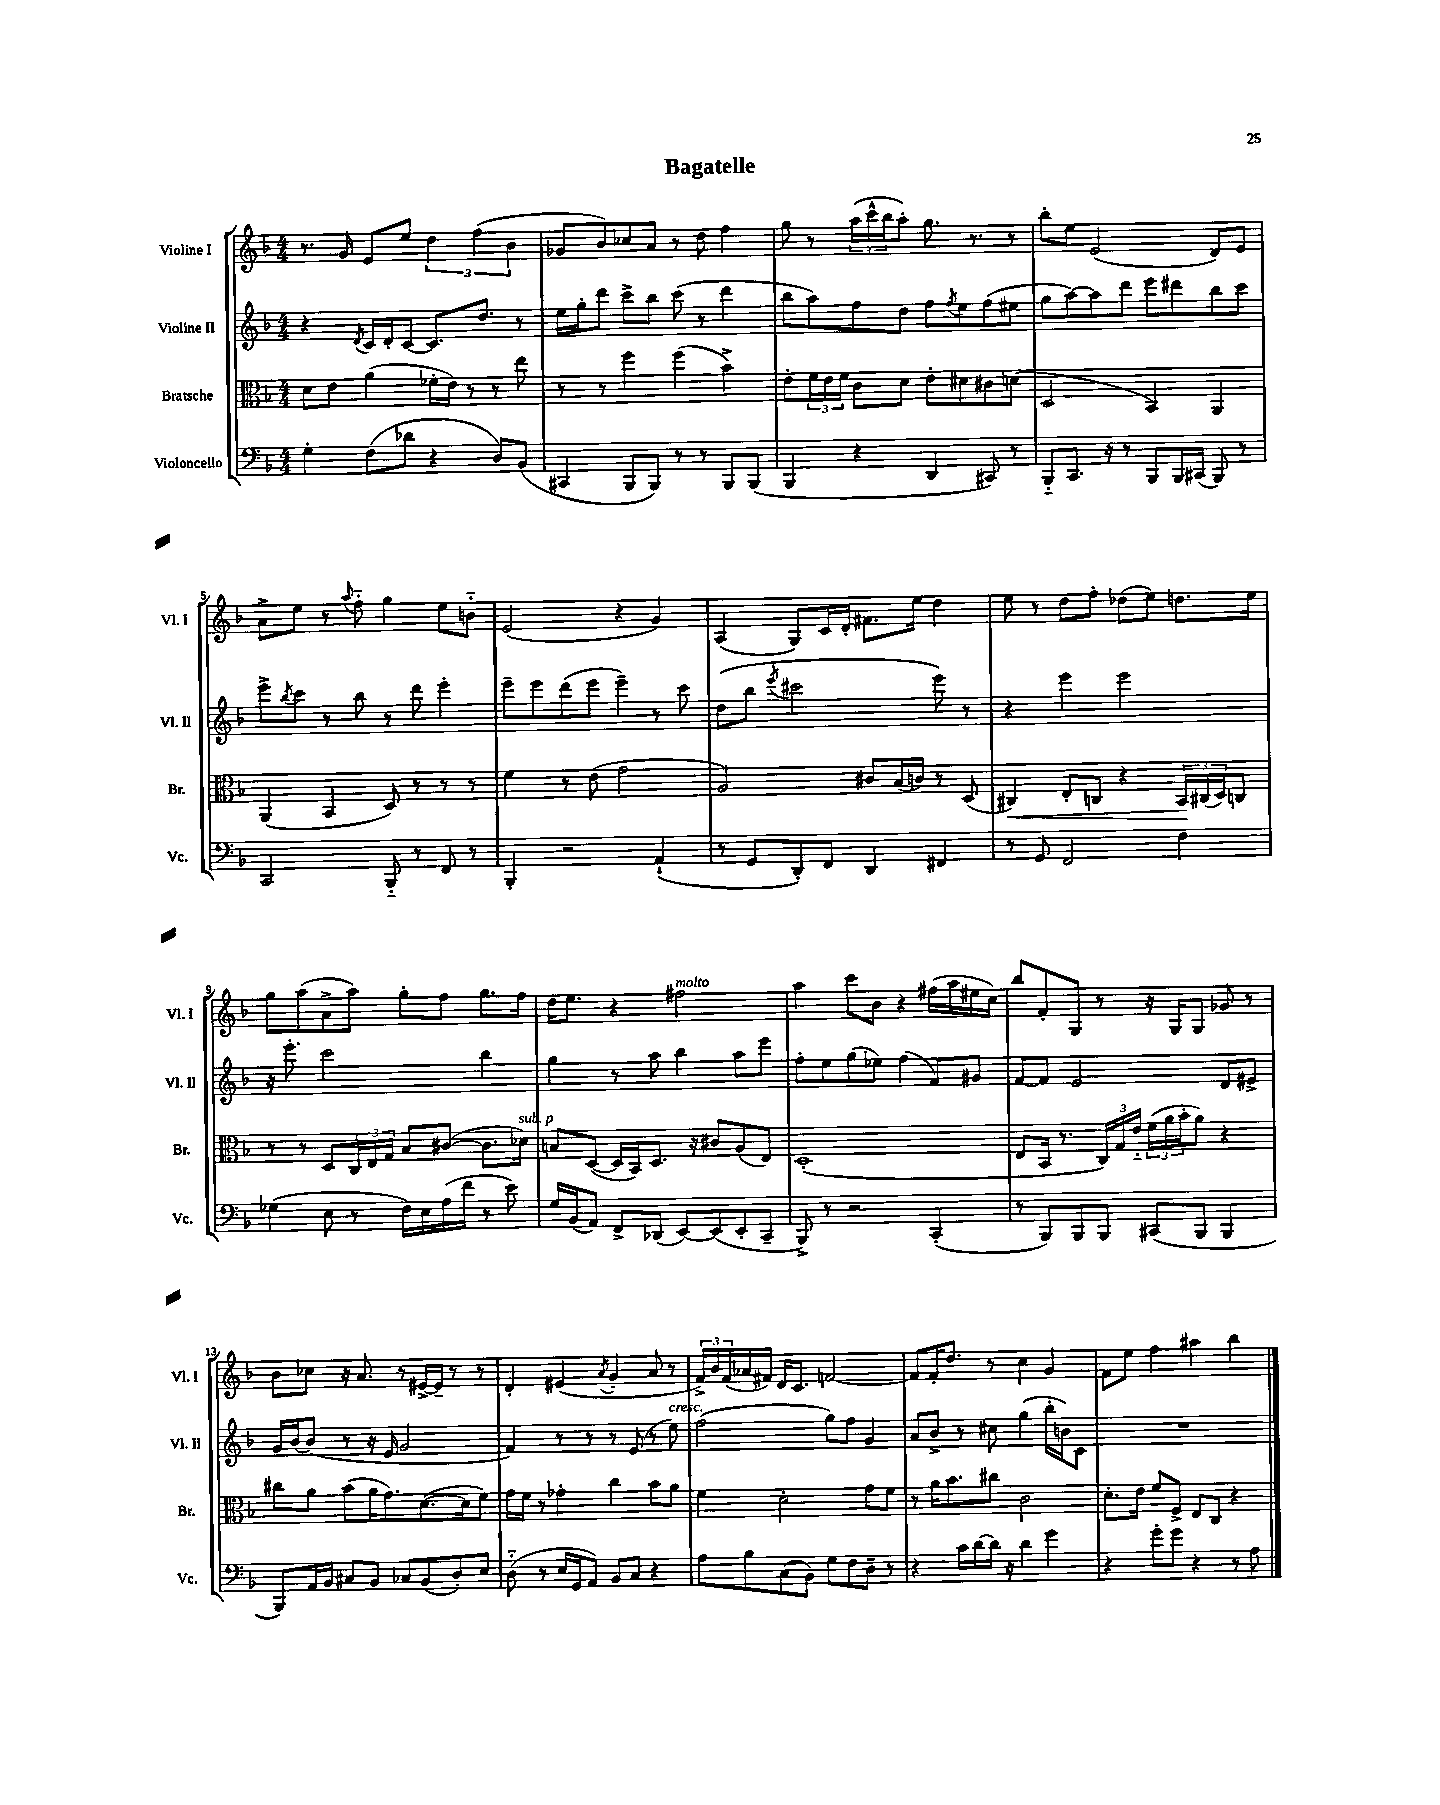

**kern	**kern	**dynam	**kern	**kern
*part4	*part3	*part3	*part2	*part1
*staff4	*staff3	*staff3	*staff2	*staff1
*I"Violoncello	*I"Bratsche	*	*I"Violine II	*I"Violine I
*I'Vc.	*I'Br.	*	*I'Vl. II	*I'Vl. I
*clefF4	*clefC3	*	*clefG2	*clefG2
*k[b-]	*k[b-]	*	*k[b-]	*k[b-]
*M4/4	*M4/4	*	*M4/4	*M4/4
=1	=1	=1	=1	=1
4G'\	8d\L	.	4r	8.r
.	8e\J	.	.	.
.	.	.	.	16g/
.	.	.	8qd/	.
(8F\L	(4a\	.	16c/LL	8e/L
.	.	.	16d'/J	.
8d-X\J	.	.	[8c/J	8ee/J
4r	16f-X'\LL	.	8.c/L]	6dd\
.	16e\JJ)	.	.	.
.	8r	.	.	.
.	.	.	.	(6ff\
.	.	.	8.dd/J	.
8D/L)	8r	.	.	.
.	.	.	.	6b-\
(8BB-/J	8ee\	.	8r	.
=2	=2	=2	=2	=2
4CC#X/	8r	.	16ee\LL	8g-X/L
.	.	.	16gg'\J	.
.	8r	.	8ddd\J	8b-/)
8BBB-/L	4ff\	.	8ccc^\L	8cc-X/
8BBB-/J)	.	.	8bb-\J	8a/J
8r	(4ff\	.	(8ccc\	8r
8r	.	.	8r	8dd\
8BBB-/L	4b-^\)	.	4ddd\	4ff\
(8BBB-/J	.	.	.	.
=3	=3	=3	=3	=3
4BBB-/	8e'\L	.	8bb-\L	8gg\
.	24f\L	.	8aa\)	8r
.	24e\	.	.	.
.	24f\JJ	.	.	.
4r	8c\L	.	8ff\	(24aa\LL
.	.	.	.	24ccc^^\
.	.	.	.	24bb-\J
.	8d\J	.	8dd\J	8aa'\J)
4DD/	8e'\L	.	8ff\L	8.gg\
.	.	.	8qff/	.
.	8d#X\	.	8ee\	.
.	.	.	.	8.r
8CC#X/)	8c#X\	.	(8ff\	.
8r	(8dn\J	.	8ee#X\J	8r
=4	=4	=4	=4	=4
8BBB-/L	2D/	.	8gg\L	8bb-'\L
8.CC/J	.	.	[8aa\)	8ee\J
.	.	.	8aa\]	(2e/
16r	.	.	.	.
8r	.	.	8ddd\J	.
8BBB-/L	4BB-/)	.	8eee\L	.
16BBB-/L	.	.	8ddd#X\	.
(16CC#X/JJ	.	.	.	.
8BBB-/)	4AA/	.	8bb-\	8d/L)
8r	.	.	8ccc\J	8e/J
!!LO:LB:g=z
=5	=5	=5	=5	=5
2CC/	(4AA/	.	8eee^\L	8a^\L
.	.	.	8qbb-/	.
.	.	.	8ccc\J	8ee\J
.	4BB-/	.	8r	8r
.	.	.	.	8qqaa/
.	.	.	8bb-\	8ff\
8BBB-/	8D/)	.	8r	4gg\
8r	8r	.	8ddd\	.
8FF/	8r	.	4eee'\	8ee\L
8r	8r	.	.	8bn\J
=6	=6	=6	=6	=6
4BBB-'/	4f\	.	8eee~\L	(2e/
.	.	.	8eee\	.
2r	8r	.	(8ddd\	.
.	(8e\	.	8eee\J	.
.	2g\	.	4eee~\)	4r
(4AA`/	.	.	8r	4g/)
.	.	.	8ccc\	.
=7	=7	=7	=7	=7
8r	2A/)	.	(8dd\L	(4A/
8GG/L	.	.	8bb-\J	.
.	.	.	8qeee/	.
8DD'/)	.	.	2ccc#X\	8G/L)
8FF/J	.	.	.	16c/L
.	.	.	.	16d'/JJ
4DD/	8c#X/L	.	.	8.f#X\L
.	(16B-/L	.	.	.
.	16cn/JJ)	.	.	16ee\Jk
4FF#X/	8r	.	8eee\)	4dd\
.	(8D/	.	8r	.
=8	=8	=8	=8	=8
!	!	!LO:HP:b	!	!
8r	4C#X/)	<	4r	8ee\
8GG/	.	.	.	8r
2FF/	8E'/L	.	4eee\	8dd\L
.	8Cn/J	.	.	8ff'\J
.	4r	.	2eee\	(8dd-X\L
.	.	.	.	8ee\J)
4F\	24BB-/LL	.	.	8.ddn\L
.	(24C#X/	[	.	.
.	24D/J)	.	.	.
.	8Cn/J	.	.	.
.	.	.	.	16ee\Jk
!!LO:LB:g=z
=9	=9	=9	=9	=9
(4G-X\	8r	.	16r	8gg\L
.	.	.	8.eee'\	.
.	8r	.	.	(8aa\
8E\	8D/L	.	2ccc\	8a^\
8r	24C/L	.	.	8aa\J)
.	24E/	.	.	.
.	24G/JJ	.	.	.
16F\LL)	8B-/L	.	.	8gg'\L
16E\	.	.	.	.
(16A\	([8c#X/J	.	.	8ff\J
16f\JJ	.	.	.	.
8r	8.c#\L]	.	4bb-\	8.gg\L
8e\)	.	.	.	.
!	!LO:TX:a:i:t=sub. p	!	!	!
.	16d-X\Jk)	.	.	16ff\Jk
=10	=10	=10	=10	=10
16G/LL	8Bn/L	.	4gg\	16dd\KL
(16BB-/J	.	.	.	8.ee\J
8AA/J)	([8D/J	.	.	.
8FF^/L	16D/LL]	.	8r	4r
.	16BB-/J)	.	.	.
(8DD-X/J	8.D/J	.	8aa\	.
!	!	!	!	!LO:TX:a:i:t=molto
[8EE/L)	.	.	4bb-\	2ff#X\
.	16r	.	.	.
(8EE/]	8c#X/L	.	.	.
8EE'/	(8A/	.	8aa\L	.
8CC~/J	8E/J)	.	8eee\J	.
=11	=11	=11	=11	=11
8BBB-^/)	(1D'	.	8ff'\L	4aa\
8r	.	.	8ee\	.
2r	.	.	(8gg\	8ccc\L
.	.	.	8ee-X\J)	8b-\J
.	.	.	(4ff\	4r
(4CC'/	.	.	8f/L)	(16ff#X\LL
.	.	.	.	16aa\
.	.	.	8g#X/J	16ee#X\
.	.	.	.	16cc\JJ)
=12	=12	=12	=12	=12
8r	8E/L	.	[8f/L	8bb-/L
8BBB-/L)	16BB-/Jk	.	8f/J]	8f'/
.	8.r	.	.	.
8BBB-/	.	.	2e/	8G/J
8BBB-/J	24C/LL)	.	.	8r
.	24G/	.	.	.
.	24e/JJ	.	.	.
(8CC#X/L	(24f\LL	.	.	16r
.	24a\	.	.	.
.	.	.	.	16G/KL
.	24b-'\J	.	.	.
8BBB-/J	8a\J)	.	.	8G/J
4BBB-/	4r	.	8d/L	8g-X/
.	.	.	8e#X^/J	8r
!!LO:LB:g=z
=13	=13	=13	=13	=13
8BBB-/L)	8cc#X\L	.	16g/LL	8b-\L
.	.	.	[16b-/J	.
16AA/L	8a\J	.	(8b-/J]	8cc-X\J
16BB-/JJ	.	.	.	.
8C#X/L	(8b-\L	.	8r	16r
.	.	.	.	8.a/
8BB-/J	16a\K	.	16r	.
.	8.g\)	.	16e/	.
8C-X/L	.	.	2g/	8r
(8BB-/	([8.d\	.	.	[16e#X^/LL
.	.	.	.	16e#~/JJ]
8D'/)	.	.	.	8r
.	16d\k]	.	.	.
8E/J	8f\J)	.	.	8r
=14	=14	=14	=14	=14
(8D\	16g\LL	.	4f/)	4d'/
.	16f\JJ	.	.	.
8r	8r	.	.	.
16E/LL	4g-X'\	.	8r	(4e#X/
16GG/J	.	.	.	.
8AA/J)	.	.	8r	.
.	.	.	.	8qa/
8BB-/L	4cc\	.	8r	4g'/
8C/J	.	.	(8e/	.
4r	8b-\L	.	8r	8a/
!	!	!	!LO:TX:a:i:t=cresc.	!
.	8a\J	.	8ee\)	8r
=15	=15	=15	=15	=15
8A\L	4f\	.	(2ff\	24f^/LL)
.	.	.	.	24b-/
.	.	.	.	(24f/
8B-\	.	.	.	16a-X/
.	.	.	.	16f#X/JJ)
(8C\	2d'\	.	.	16d/KL
.	.	.	.	8.c/J
8BB-\J)	.	.	.	.
8G\L	.	.	8gg\L)	[2fn/
8F\	.	.	8ff\J	.
8D~\J	8g\L	.	4g/	.
8r	8f\J	.	.	.
=16	=16	=16	=16	=16
4r	8r	.	8a/L	8f/L]
.	16a\KL	.	8b-^/J	16f'/K
.	8.b-\	.	.	8.dd/J
16c\LL	.	.	8r	.
[16d\	.	.	.	.
16d\JJ]	8cc#X\J	.	8cc#X\	8r
16r	.	.	.	.
4d\	2c\	.	(4gg\	4cc\
4g\	.	.	16bb-'\LL	4g/
.	.	.	16bn\J)	.
.	.	.	8c\J	.
=17	=17	=17	=17	=17
4r	8.d'\L	.	1r	8f\L
.	.	.	.	8ee\J
.	16e\Jk	.	.	.
8g'\L	8f/L	.	.	4ff\
8g\J	8F^/J	.	.	.
4r	8E/L	.	.	4aa#X\
.	8C/J	.	.	.
8r	4r	.	.	4bb-\
8A\	.	.	.	.
==	==	==	==	==
*-	*-	*-	*-	*-
